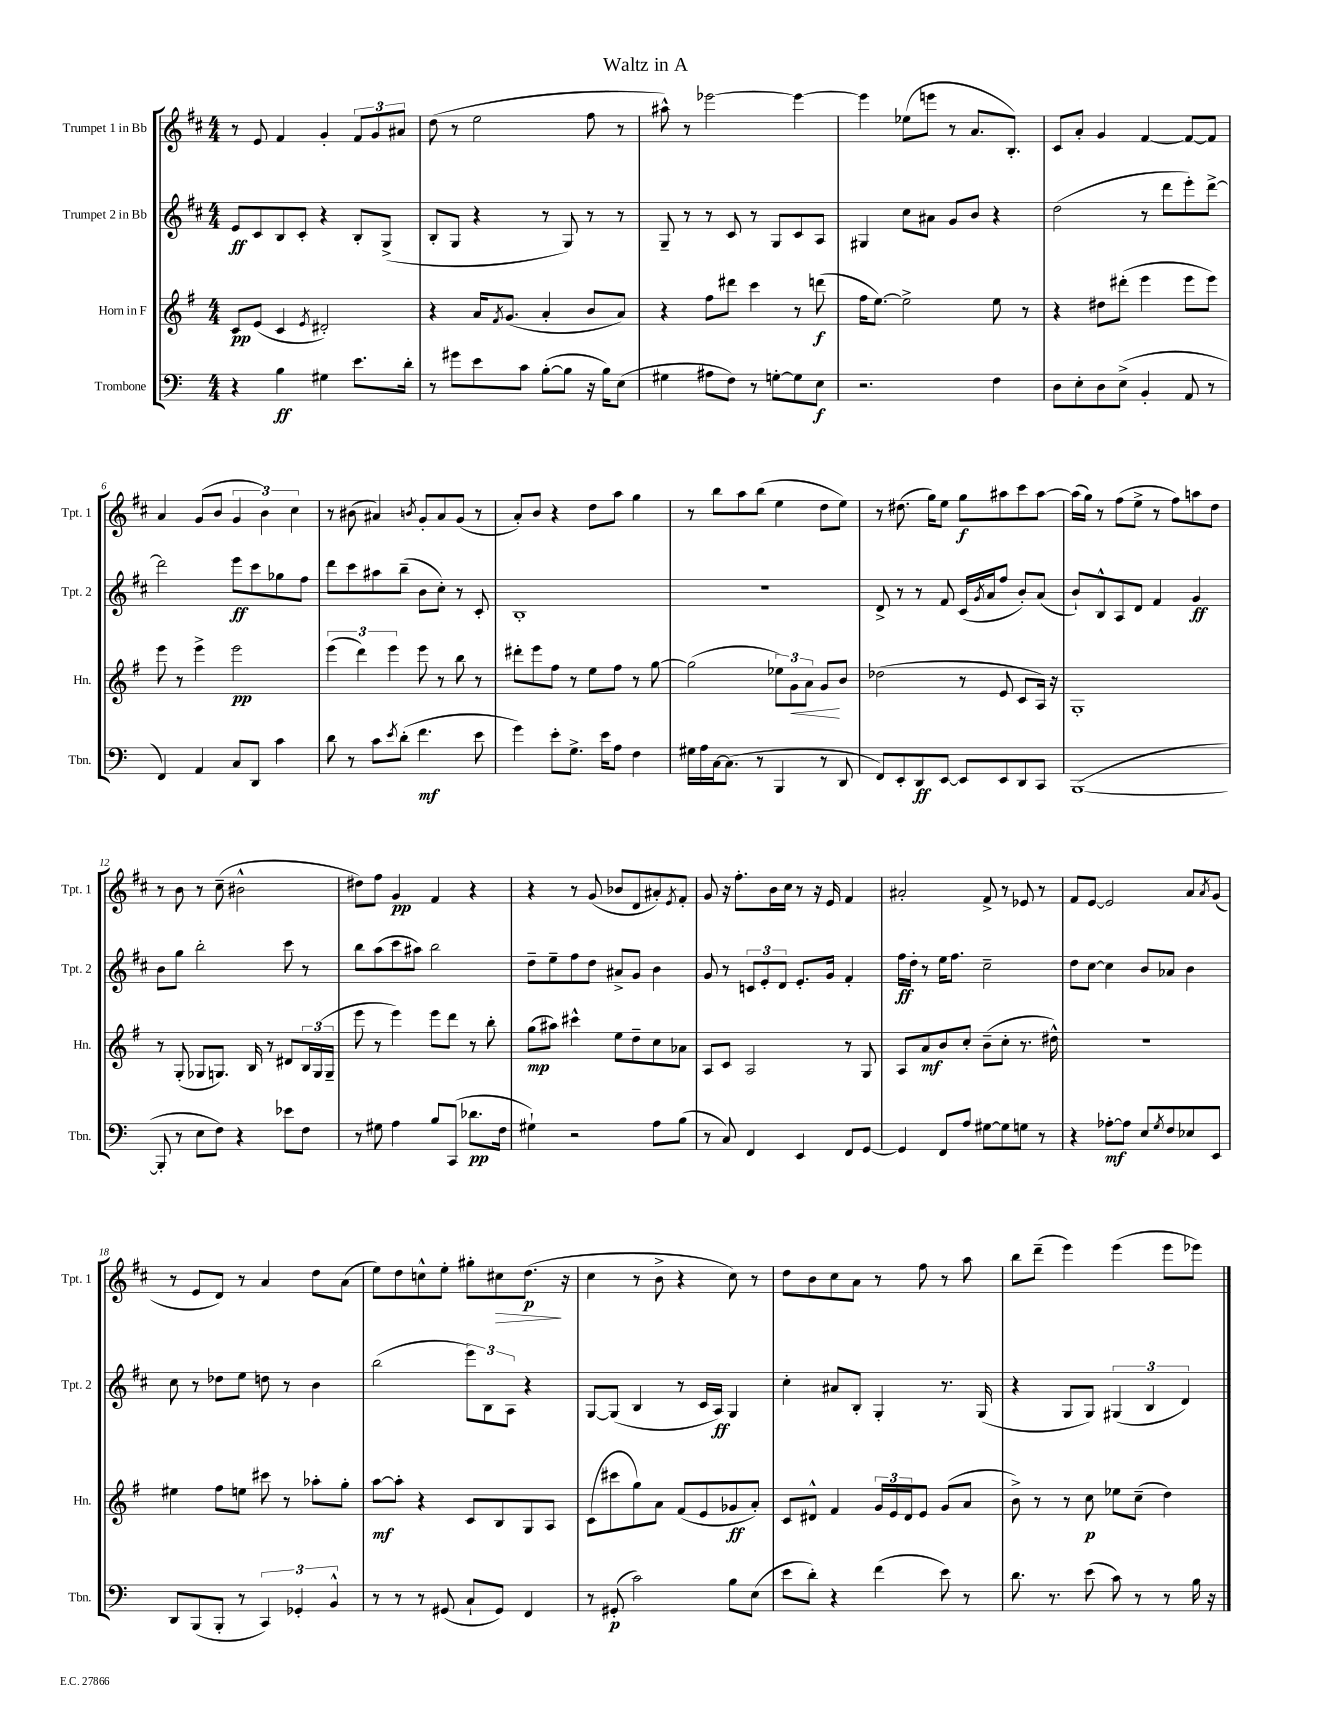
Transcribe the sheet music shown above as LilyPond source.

\header { title = "Waltz in A" }
<<
\new StaffGroup <<
\new Staff = "s0" \with { instrumentName = "Trumpet 1 in Bb" shortInstrumentName = "Tpt. 1" } {
    \clef treble \key d \major \numericTimeSignature \time 4/4
    r8 e'8 fis'4 g'4-. \tuplet 3/2 { fis'8 g'8 ais'8 } |
    d''8( r8 e''2 fis''8 r8 |
    ais''8-^) r8 ees'''2~ ees'''4~ |
    ees'''4 ees''8( e'''8 r8 a'8. b8.-.) |
    cis'8 a'8-. g'4 fis'4~ fis'8~ fis'8 |
    a'4 g'8( b'8 \tuplet 3/2 { g'4 b'4) cis''4 } |
    r8 bis'8( ais'4) \acciaccatura { b'8 } g'8-. ais'8 g'8( r8 |
    a'8-.) b'8 r4 d''8 a''8 g''4 |
    r8 b''8 a''8 b''8( e''4 d''8 e''8) |
    r8 dis''8.( g''16) e''8 g''8\f ais''8 cis'''8 ais''8~ |
    ais''16( g''16) r8 fis''8( e''8-> r8 fis''8) a''8 d''8 |
    r8 b'8 r8 cis''8--( bis'2-^ |
    dis''8) fis''8 g'4\pp fis'4 r4 |
    r4 r8 g'8( bes'8 d'8 ais'8-.) \acciaccatura { e'8 } fis'8-. |
    g'8 r16 fis''8.-. b'16 cis''16 r8 r16 e'16 fis'4 |
    ais'2-. fis'8-> r8 ees'8 r8 |
    fis'8 e'8~ e'2 a'8 \acciaccatura { a'8 } g'8( |
    r8 e'8 d'8) r8 a'4 d''8 a'8( |
    e''8) d''8 c''8-^ e''8-. gis''8-. cis''8\> d''8.\p\!( r16 |
    cis''4 r8 b'8-> r4 cis''8) r8 |
    d''8 b'8 cis''8 a'8 r8 fis''8 r8 a''8 |
    b''8 d'''8--( e'''4) e'''4( e'''8 ees'''8) \bar "|." |
}
\new Staff = "s1" \with { instrumentName = "Trumpet 2 in Bb" shortInstrumentName = "Tpt. 2" } {
    \clef treble \key d \major \numericTimeSignature \time 4/4
    e'8\ff cis'8 b8 cis'8-. r4 b8-. g8->( |
    b8-. g8 r4 r8 g8) r8 r8 |
    g8-- r8 r8 cis'8 r8 g8 cis'8 a8 |
    gis4 cis''8 ais'8 g'8 b'8 r4 |
    d''2( r8 d'''8 e'''8-.) d'''8~-> |
    d'''2 e'''8\ff cis'''8 ges''8 fis''8 |
    d'''8 cis'''8 ais''8 b''8--( b'8 cis''8-.) r8 cis'8-. |
    b1-. |
    R1 |
    d'8-> r8 r8 fis'8 cis'16( \acciaccatura { g'8 } a'16 fis''8 b'8-.) a'8( |
    b'8-!) b8-^ a8 d'8 fis'4 g'4\ff |
    b'8 g''8 b''2-. cis'''8 r8 |
    b''8 a''8( cis'''8 ais''8) b''2 |
    d''8-- e''8-- fis''8 d''8 ais'8-> g'8 b'4 |
    g'8 r8 \tuplet 3/2 { c'8 e'8-. d'8 } e'8.-. g'16 fis'4-. |
    fis''16\ff d''16-. r8 e''16 fis''8. cis''2-- |
    d''8 cis''8~ cis''4 b'8 aes'8 b'4 |
    cis''8 r8 des''8 e''8 d''8 r8 b'4 |
    b''2( \tuplet 3/2 { e'''8) b8 a8 } r4 |
    g8~ g8( b4 r8 cis'16 a16\ff) g4 |
    cis''4-. ais'8 b8-. g4-. r8. g16( |
    r4 g8 g8) \tuplet 3/2 { gis4( b4 d'4) } \bar "|." |
}
\new Staff = "s2" \with { instrumentName = "Horn in F" shortInstrumentName = "Hn." } {
    \clef treble \key g \major \numericTimeSignature \time 4/4
    c'8\pp e'8( c'4 \acciaccatura { e'8 } dis'2-.) |
    r4 a'16 \acciaccatura { fis'8 } g'8.( a'4-. b'8 a'8) |
    r4 fis''8 dis'''8 c'''4 r8 d'''8\f( |
    fis''16 e''8.~) e''2-> e''8 r8 |
    r4 dis''8 dis'''8-.( e'''4 e'''8 e'''8) |
    e'''8 r8 e'''4-> e'''2\pp |
    \tuplet 3/2 { e'''4( d'''4) e'''4 } e'''8 r8 b''8 r8 |
    dis'''8-. e'''8 fis''8 r8 e''8 fis''8 r8 g''8~ |
    g''2( \tuplet 3/2 { ees''8) g'8\< a'8 } g'8\! b'8 |
    des''2( r8 e'8 c'8 a16) r16 |
    g1-. |
    r8 g8-.( ges8 g8.) b16 r8 dis'8 \tuplet 3/2 { b16 g16( g16-- } |
    e'''8 r8 e'''4) e'''8 d'''8 r8 b''8-. |
    g''8\mp( ais''8) cis'''4-^ e''8 d''8-- c''8 aes'8 |
    a8 c'8 a2 r8 g8 |
    a8 a'8\mf b'8 c''8-. b'8--( c''8-. r8. dis''16-^) |
    R1 |
    eis''4 fis''8 e''8 cis'''8 r8 aes''8-. g''8-. |
    a''8~\mf a''8-. r4 c'8 b8 g8 a8 |
    c'8( cis'''8 g''8) a'8 fis'8( e'8 ges'8\ff a'8-.) |
    c'8 dis'8-^ fis'4 \tuplet 3/2 { g'16 e'16 dis'16 } e'8 g'8( a'8 |
    b'8->) r8 r8 c''8\p ees''8 c''8--( d''4) \bar "|." |
}
\new Staff = "s3" \with { instrumentName = "Trombone" shortInstrumentName = "Tbn." } {
    \clef bass \key c \major \numericTimeSignature \time 4/4
    r4 b4\ff gis4 e'8. d'16-. |
    r8 gis'8 e'8 c'8 b8~-.( b8 r16 b16) e8( |
    gis4 ais8 f8) r8 g8~-. g8 e8\f |
    r2. f4 |
    d8 e8-. d8 e8->( b,4-. a,8 r8 |
    f,4) a,4 c8 d,8 c'4 |
    d'8 r8 c'8 \acciaccatura { e'8 } d'8-.( f'4.\mf e'8 |
    g'4) e'8-. g8.-> e'16 a8 f4 |
    gis16 a16 c16~ c8.( r8 b,,4 r8 d,8 |
    f,8) e,8-. d,8\ff e,8~ e,8 e,8 d,8 c,8 |
    b,,1~( |
    b,,8-. r8 e8 f8) r4 ees'8 f8 |
    r8 gis8 a4 b8 c,8( des'8.\pp f16 |
    gis4-!) r2 a8 b8( |
    r8 c8) f,4 e,4 f,8 g,8~ |
    g,4 f,8 a8 gis8~ gis8 g8 r8 |
    r4 aes8~-.\mf aes8 e8 \acciaccatura { g8 } f8 ees8 e,8 |
    d,8 b,,8( b,,8-. r8 \tuplet 3/2 { c,4) ges,4-. b,4-^ } |
    r8 r8 r8 gis,8( c8-! gis,8) f,4 |
    r8 gis,8-.\p( c'2) b8 e8( |
    e'8 d'8-.) r4 f'4( e'8) r8 |
    d'8. r8. e'8( c'8) r8 r8 b16 r16 \bar "|." |
}
>>
>>
